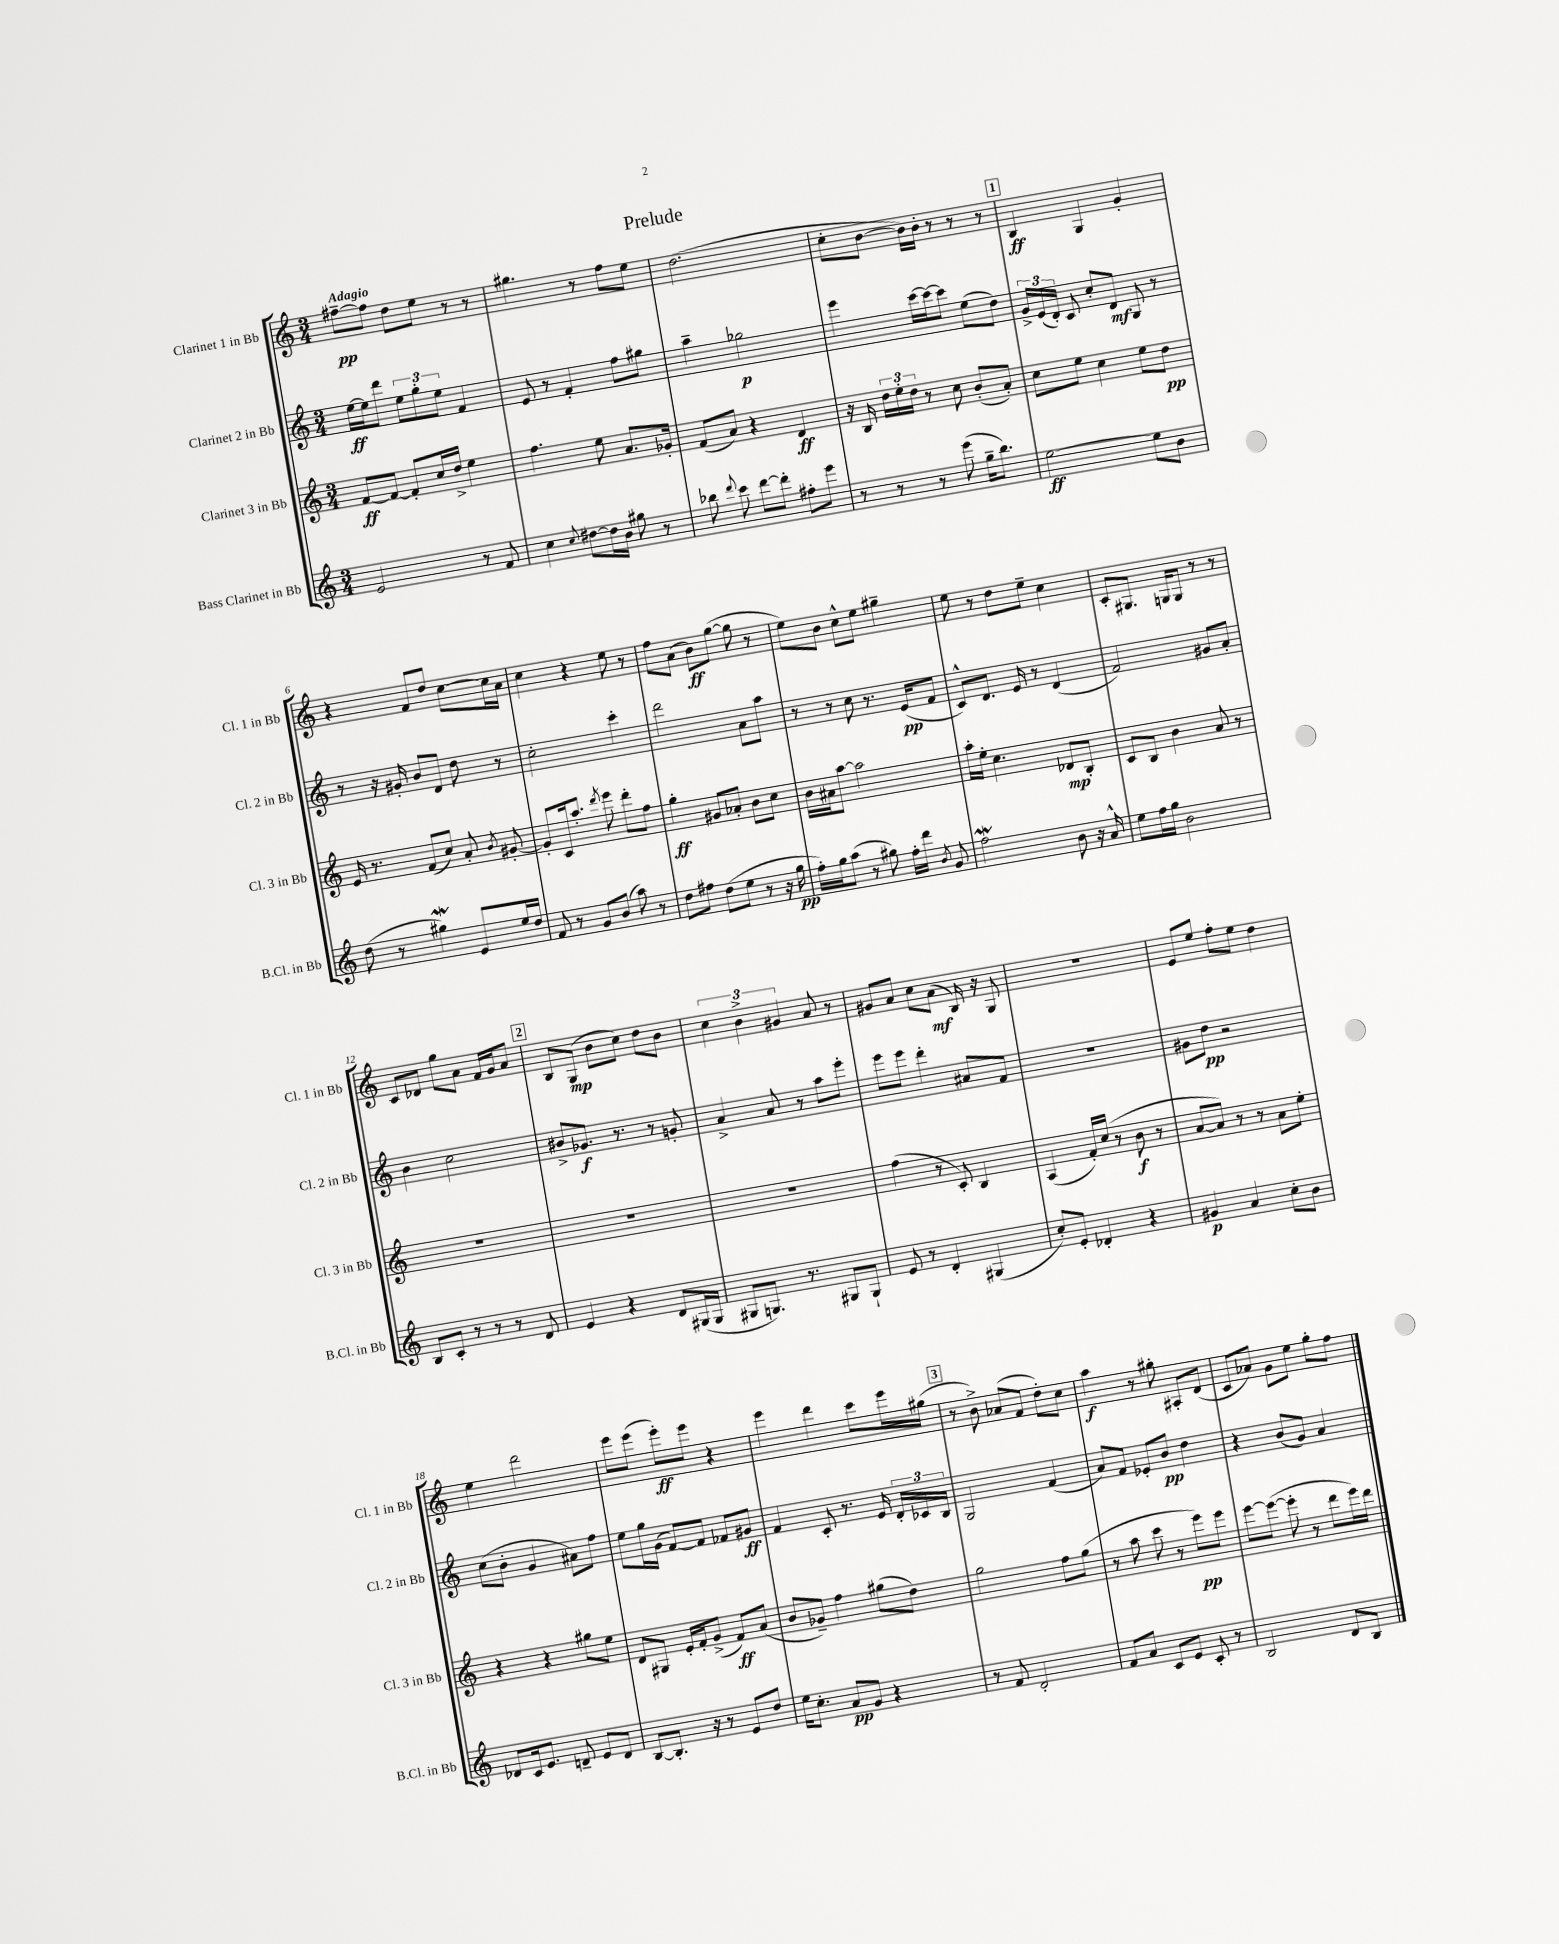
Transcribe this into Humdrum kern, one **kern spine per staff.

**kern	**kern	**kern	**kern
*staff4	*staff3	*staff2	*staff1
*clefG2	*clefG2	*clefG2	*clefG2
*k[]	*k[]	*k[]	*k[]
*M3/4	*M3/4	*M3/4	*M3/4
2e/	[8f/L	[16ee\LL	[8ff#~\L
.	.	16ee\]J	.
.	8f/_J	8ddd\J	8ff#\]J
.	8f'/]L	12ee\L	8dd\L
.	.	12gg'\	.
.	16cc/L	.	8ee\J
.	.	12ee\J	.
.	16dd^/JJ	.	.
8r	4ee\	4f/	8r
8f/	.	.	8r
=	=	=	=
4cc\	4.ff\	8e/	4.gg#\
.	.	8r	.
8qqcc/	.	.	.
[8dd#\L	.	4f'/	.
16dd#\]L	8ee\	.	8r
16b\JJ	.	.	.
8gg#\	8.a/L	8ff\L	8ff\L
8r	.	8gg#\J	8ee\J
.	16g-'/Jk	.	.
=	=	=	=
8bb-\	(8f/L	4aa~\	(2.dd\
8qqddd/	.	.	.
8ccc\	8a/J)	.	.
[8ddd\L	4r	2gg-\	.
8ddd'\]J	.	.	.
8ff#'\L	4d/	.	.
8eee\J	.	.	.
=	=	=	=
8r	16r	4eee\	8cc'\L
.	16B/	.	.
8r	24dd\LL	.	[8b\J
.	24ee'\	.	.
.	24dd\JJ	.	.
8r	8r	[16ccc\LL	16b\]LL)
.	.	16ccc\_J	16b'\JJ
(8eee\	8cc\	8ccc\]J	8r
16gg~\LK	(8b'/L	(8ee\L	8r
8.bb\J)	.	.	.
.	8a'/J)	8dd\J)	8r
=	=	=	=
[2ee\	8cc\L	24g^/LL	4B/
.	.	(24e/	.
.	.	24d'/JJ)	.
.	8ee\J	8c/	.
.	4cc\	8cc'/L	4G/
.	.	8d/J	.
8ee\]L	8ee\L	8G/	4g'/
8b\J	8dd\J	8r	.
=	=	=	=
(8dd\	16e/	8r	4r
.	8.r	.	.
8r	.	16r	.
.	.	16g#'/	.
4gg#\)	(8f/L	8b/L	8f/L
.	8cc/J)	8d/J	8dd/J
8e/L	8a'/	8dd\	[8cc\L
.	8qb/	.	.
16ee/L	[8g#'/	8r	16cc\]L
16dd/JJ	.	.	16a\JJ
=	=	=	=
8f/	8g#'/]L	2cc'\	4cc\
8r	16c/k	.	.
.	8.aa'/J	.	.
8g/L	.	.	4r
.	8qddd/	.	.
(8b/J	8eee\	.	.
8aa\)	8ddd'\L	4ccc'\	8ee\
8r	8ff\J	.	8r
=	=	=	=
8dd\L	4gg'\	2ddd\	8ff\L
8ff#\J	.	.	(8a\J
(8dd\L	8g#/L	.	8b\L)
8ee\J	8a-'/J	.	([8gg\J
8r	8b\L	8a\L	8gg\]
16r	8cc\J	8aa\J	8r
16gg\	.	.	.
=	=	=	=
16ff'\LL)	16b\LL	8r	8ee\L)
16gg\J	16a#\J	.	.
(8aa\J	[8aa\J	8r	8b\J
8r	2aa\]	8cc\	8cc^^\L
8gg#\)	.	8.r	8ee\J
16ff'\LL	.	.	4gg#~\
16ddd\JJ	.	(16e/LK	.
8qb/	.	.	.
8g/	.	8f/J	.
=	=	=	=
2ff\	16aa'\LL	8c^^/L)	8ee\
.	16ee'\JJ	.	.
.	4.cc\	8.d/J	8r
.	.	.	8dd\L
.	.	16e/	.
.	.	8r	8ee~\J
8b\	8d-/L	(4d/	4cc\
16r	8B'/J	.	.
16a^^/	.	.	.
=	=	=	=
8ee\L	8c/L	2f/)	8c'/L
16ff\L	8B/J	.	8.G#/J
16gg\JJ	.	.	.
2b\	4b\	.	.
.	.	.	16G/LK
.	.	.	8G/J
.	8a/	8g#/L	8r
.	8r	8a'/J	8r
=	=	=	=
8B/L	2.r	4b\	8c/L
8c'/J	.	.	8d-/J
8r	.	2cc\	8gg\L
8r	.	.	8a\J
8r	.	.	16f/LL
.	.	.	16g/J
8d/	.	.	8a/J
=	=	=	=
4e/	2.r	8b#^/L	8B/L
.	.	8.g-/J	(8G/J
4r	.	.	8b\L
.	.	8.r	.
.	.	.	8cc\J)
8d/L	.	8r	8dd\L
(16G#/L	.	8g'/	8b\J
16G#/JJ	.	.	.
=	=	=	=
8G#/L	2.r	4a^/	6cc\
8.G/J)	.	.	.
.	.	.	6b^\
.	.	8a/	.
8.r	.	.	.
.	.	.	6g#/
.	.	8r	.
8G#/L	.	8aa\L	8a/
8G#`/J	.	8eee'\J	8r
=	=	=	=
8e/	(4ff\	8eee\L	8g#/L
8r	.	8eee\J	8a/J
4d'/	8r	4ddd'\	8cc\L
.	8c'/)	.	(8a\J
(4G#/	4B/	8a#/L	16B/)
.	.	.	16r
.	.	8f/J	8G/
=	=	=	=
8cc'/L)	(4A/	2.r	2.r
8e'/J	.	.	.
4d-'/	16f'/LL)	.	.
.	(16cc/JJ	.	.
.	8r	.	.
4r	8b\	.	.
.	8r	.	.
=	=	=	=
4g#/	[8a/L	8g#\L	8e/L
.	8a/]J)	8dd\J	8ee/J
4a/	8r	2r	8ff'\L
.	8r	.	8ee\J
8cc'\L	8a\L	.	4dd\
8b\J	8ee'\J	.	.
=	=	=	=
8d-/L	4r	(8cc\L	4ee\
16c/k	.	8b'\J	.
8.e/J	.	.	.
.	4r	4g/	2ddd\
8d~/	.	.	.
8e/L	8gg#\L	8a#\L)	.
8d/J	8ee\J	8ff\J	.
=	=	=	=
[8B/L	8d/L	8ee\L	8eee\L
8.B'/]J	8G#/J	16gg\L	(8eee\J
.	.	(16g\JJ	.
.	16e'/LL	[8f/L)	8eee'\L)
16r	16f'/J	.	.
8r	(8g^/J	8f/]J	8eee\J
8e/L	8f/L)	8f-/L	4r
8dd/J	(8a/J	8g#/J	.
=	=	=	=
16ee\LK	8b/L	4f/	4eee\
8.cc'\J	.	.	.
.	8g-~/J)	.	.
8a/L	4ff\	8c'/	4ddd\
8g/J	.	8.r	.
4r	(8gg#\L	.	8ccc\L
.	.	16e/	.
.	8dd\J)	24d'/LL	16eee\L
.	.	24c-/	.
.	.	.	(16gg#\JJ
.	.	24B/JJ	.
=	=	=	=
8r	2gg\	2G/	8r
8f/	.	.	8b^\)
2d'/	.	.	(8a-/L
.	.	.	8f/J
.	8ff\L	(4f/	8dd'\L)
.	(8gg\J	.	8cc\J
=	=	=	=
8f/L	8r	8a/L)	4aa\
8a/J	8aa\	8f/J	.
8c/L	8ccc\	8e-'/L	8r
8e/J	8r	8b/J	8gg#'\
8c'/	8eee\L)	4dd\	8A#'/L
8r	8eee\J	.	(8d/J
=	=	=	=
2B/	[8eee\L	4r	8c/L
.	(8eee\_J	.	8a-/J)
.	8eee'\]	(8b/L	8g\L
.	8r	8g/J)	8ee\J
8d/L	8ddd\L	4a/	8gg'\L
8B/J	16eee\L)	.	8ff\J
.	16ddd\JJ	.	.
==	==	==	==
*-	*-	*-	*-
